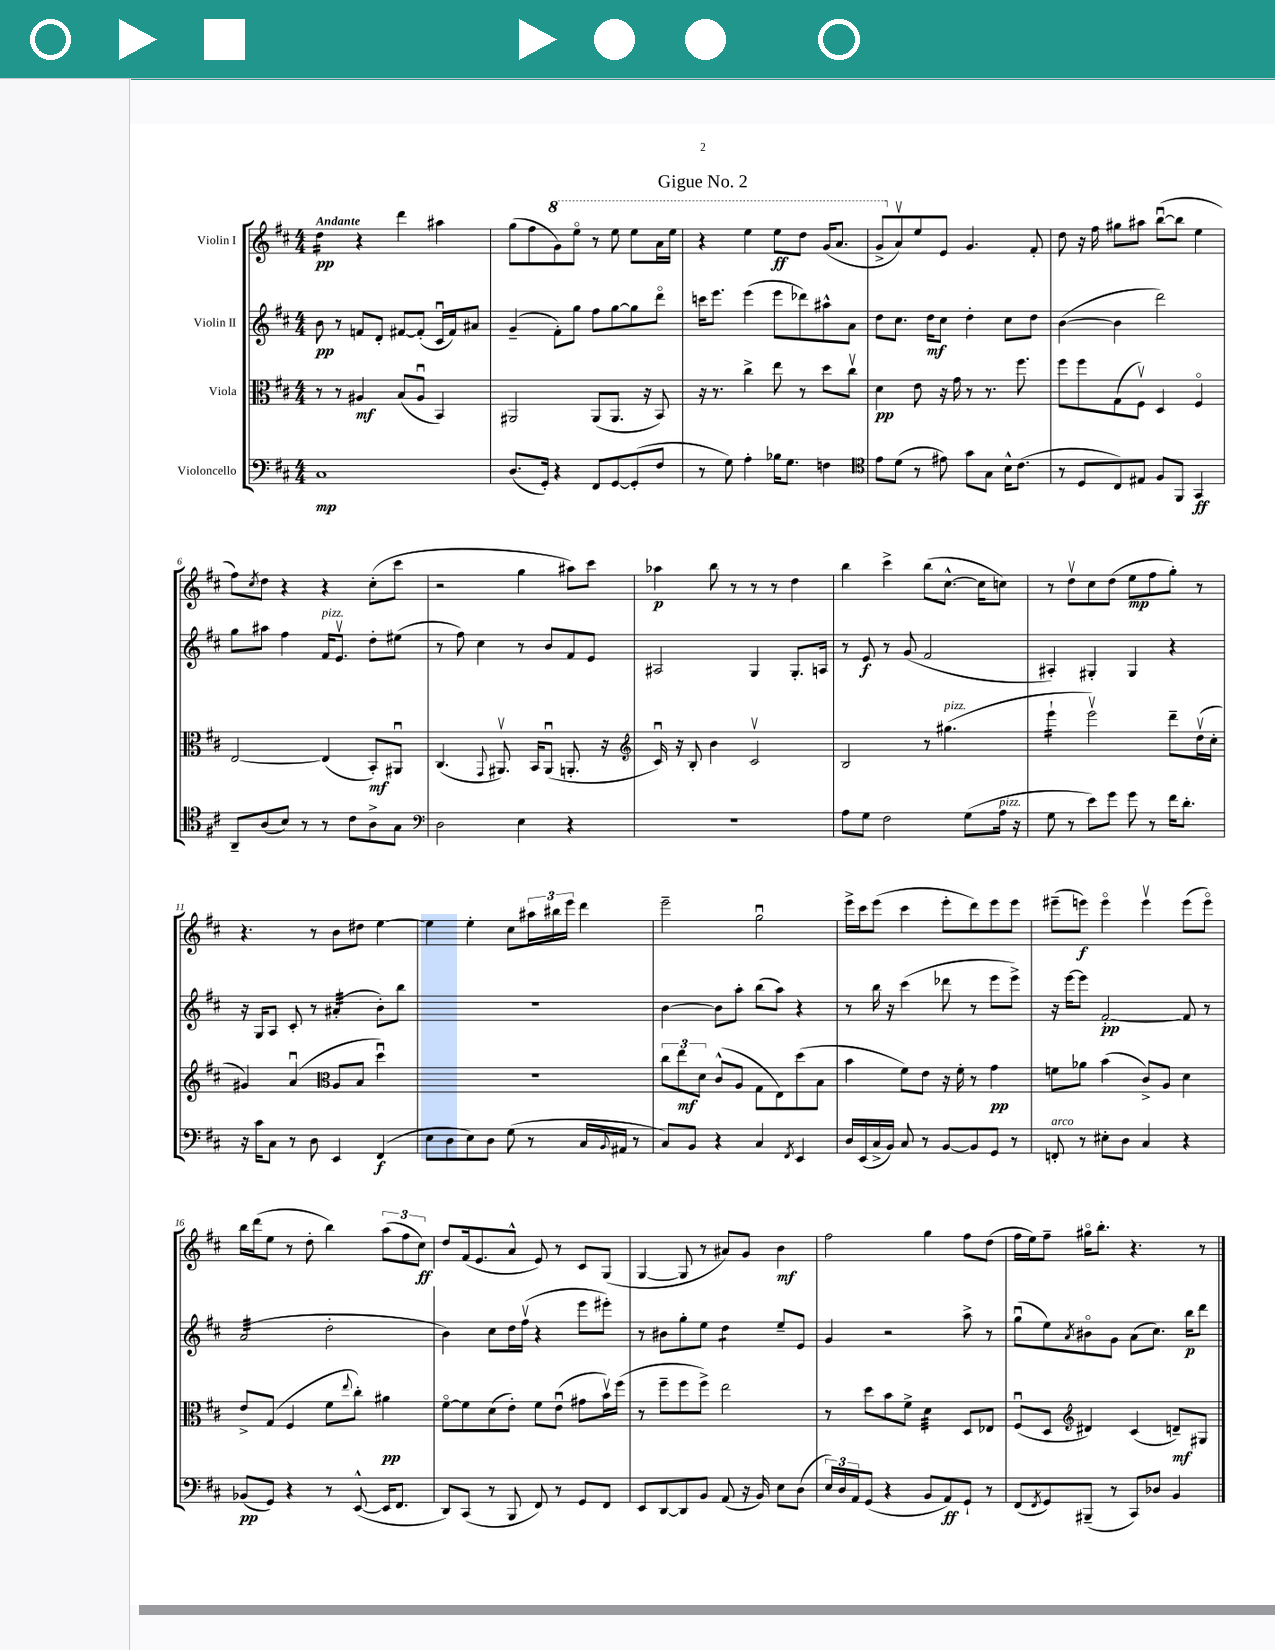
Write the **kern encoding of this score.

**kern	**kern	**kern	**kern
*staff4	*staff3	*staff2	*staff1
*clefF4	*clefC3	*clefG2	*clefG2
*k[f#c#]	*k[f#c#]	*k[f#c#]	*k[f#c#]
*M4/4	*M4/4	*M4/4	*M4/4
1C#	8r	8b	4dd
.	8r	8r	.
.	4A#	8f	4r
.	.	8d'	.
.	(8B	[8f#	4ddd
.	8A#u	(8f#']	.
.	4BB)	16c#u	4aa#
.	.	16f#)	.
.	.	8a#	.
=	=	=	=
(8.D	2AA#	(4g~	(8gg
.	.	.	8ff#
16GG')	.	.	.
4r	.	8f#')	8gg)
.	.	8gg	8eeeo
8FF#	(8AA#	8ff#	8r
[8GG	8.AA#	[8gg	8eee
(8GG']	.	8gg]	8eee
.	16r	.	.
8F#	8BB)	8dddo	16aa
.	.	.	16eee
=	=	=	=
8r	16r	16ccc	4r
.	8.r	8.eee	.
8G)	.	.	.
4A'	4cc#^	(4eee	4eee
16B-	8ee	8eee	8eee
8.G	.	.	.
.	8r	8ddd-)	8ddd
4F	8dd	8aa#^^	(16gg
.	.	.	8.aa
.	8cc#v	8a	.
=	=	=	=
*clefC4	*	*	*
8e	4d	8dd	8gg^
(8d	.	8.cc#	8av)
8r	8e	.	8ee
.	.	16dd	.
8e#)	16r	8cc#	8e
.	16g	.	.
8g	8r	4dd'	4.g
8G	8.r	.	.
16B^^	.	8cc#	.
(8.c#	8.ff#	.	.
.	.	8dd	8f#'
=	=	=	=
8r	8ff#	([4b	8dd
8D	8ff#	.	16r
.	.	.	16ff#
8C#)	(8G	4b]	8gg#
8E#	8F#v)	.	8aa#
8F#	4D	2ddd)	([8bbu
8FF#	.	.	8bb]
4GG	4F#o	.	4ee
=	=	=	=
8AA~	[2E	8gg	8ff#)
.	.	.	8qcc#
(8A	.	8aa#	8dd
8B)	.	4ff#	4r
8r	.	.	.
8r	(4E]	16f#	4r
.	.	8.ev	.
8c#	.	.	.
8A^	8BB')	8dd'	(8cc#'
8G	8AA#u	(8ee#	8ccc#
=	=	=	=
*clefF4	*	*	*
2D	(4.C#	8r	2r
.	.	8ff#)	.
.	.	4cc#	.
.	8qqGG	.	.
.	8.AA#v)	.	.
4E	.	8r	4gg
.	16BB	.	.
.	(8AA#u	8b	.
4r	8.AA'	8f#	8aa#)
.	.	8e	8ccc#
.	16r	.	.
=	=	=	=
*	*clefG2	*	*
1r	16c#u)	2A#	4aa-
.	16r	.	.
.	8B'	.	.
.	4b	.	8bb
.	.	.	8r
.	2c#v	4G	8r
.	.	.	8r
.	.	8.G'	4dd
.	.	16A	.
=	=	=	=
8A	2B	8r	4bb
8G	.	8e	.
2F#	.	8r	4ccc#^
.	.	(8g	.
.	8r	2f#	(8bb
.	(4.gg#	.	[8.cc#^^
(8G	.	.	.
.	.	.	16cc#]
16A	.	.	8cc)
16r	.	.	.
=	=	=	=
8G	4eee`	4A#')	8r
8r	.	.	8ddv
8e)	2eeev)	4G#'	8cc#
8g	.	.	(8dd
8g	.	4G#	8ee
8r	.	.	8ff#
16f#	8ddd~	4r	8gg')
8.d'	.	.	.
.	(16ddv	.	8r
.	16cc#'	.	.
=	=	=	=
16r	4g#)	16r	4.r
16c#	.	16G	.
8C#	.	8A	.
8r	(4au	8c#'	.
8D	.	8r	8r
*	*clefC3	*	*
4EE	8A	(4a#'	8b
.	8B	.	8dd#
(4FF#	4ddu)	8b')	[4ee
.	.	8bb	.
=	=	=	=
8E	1r	1r	4ee]
8D	.	.	.
8E)	.	.	4ee'
8D	.	.	.
(8G	.	.	8cc#
8r	.	.	24aa#
.	.	.	24bb#
.	.	.	24eee
16C#	.	.	4ddd
8qqBB	.	.	.
16AA#	.	.	.
8r	.	.	.
=	=	=	=
8C#)	12cc#	[4b	2eee~
.	12ee	.	.
8BB	.	.	.
.	12d	.	.
4r	(8c#^^	8b]	.
.	8A	8aa'	.
4C#	8G	(8bb	2ggu
.	8E)	8aa)	.
8qFF#	.	.	.
4EE	(8dd	4r	.
.	8B	.	.
=	=	=	=
16D	4b	8r	16eee^
(16EE	.	.	16ccc#
16C#^	.	16bb	(8eee
16BB)	.	16r	.
8C#	8f#)	(4ccc#	4ccc#
8r	8e	.	.
[8BB	16r	8ddd-	8eee'
.	16f#'	.	.
8BB]	8r	8r	8ddd)
8GG	4g	8eee	8eee
8r	.	8eee^)	8eee
=	=	=	=
8FF'	8f	16r	(8eee#~
.	.	[16eee	.
8r	8a-	8eee]	8eee)
8E#'	(4b	[2f#'	4eeeo
8D	.	.	.
4C#	8c#^)	.	4eeev
.	8A	.	.
4r	4d	8f#]	(8eee
.	.	8r	8eeeo)
=	=	=	=
(8BB-	8e^	(2a	16bb
.	.	.	(16ddd
8GG)	(8G	.	8ee
4r	4F#	.	8r
.	.	.	8dd'
8r	8f#	2dd'	4bb)
.	8qqee	.	.
([8EE^^	8cc#')	.	.
16EE]	4a#	.	(12aa
8.FF#	.	.	.
.	.	.	12ff#
.	.	.	12cc#)
=	=	=	=
8DD)	[8f#o	4b)	8dd
(8CC#	8f#]	.	(16f#
.	.	.	8.e
8r	(8d	8cc#	.
8BBB	8e')	16dd	8a^^
.	.	(16ff#v	.
8FF#)	8f#	4r	8e)
8r	(8eu	.	8r
8GG	8g#	8eee	8c#
8FF#	16bv)	8eee#')	(8G
.	(16ff#	.	.
=	=	=	=
8EE	8r	8r	[4G
[8DD	8ff#~	8b#	.
8DD]	8ff#	8gg'	8G]
8BB	8ff#^)	8ee	8r
(8AA	2ee	4dd	8a#)
16r	.	.	8g
16BB)	.	.	.
8E	.	8ee~	4b
(8D	.	8e	.
=	=	=	=
24E)	8r	4g	2ff#
24D	.	.	.
24AA	.	.	.
(8GG	8dd	.	.
4r	8b	2r	.
.	8f#^	.	.
8BB	4d	.	4gg
8AA)	.	.	.
8GG`	8D	8aa^	8ff#
8r	8E-	8r	(8dd
=	=	=	=
(8FF#	(8F#u	(8ggu	16ff#
.	.	.	16ee)
8qFF#	.	.	.
8GG)	8D	8ee)	8ff#~
*	*clefG2	*	*
.	.	8qa	.
(8BBB#~	4d#)	8b#o	16gg#o
.	.	.	8.bb'
8r	.	8g	.
8CC#)	(4c#	(8a	4.r
8D-	.	8.cc#)	.
4BB	8d~)	.	.
.	.	16bb	.
.	8G#	8ddd	8r
==	==	==	==
*-	*-	*-	*-
